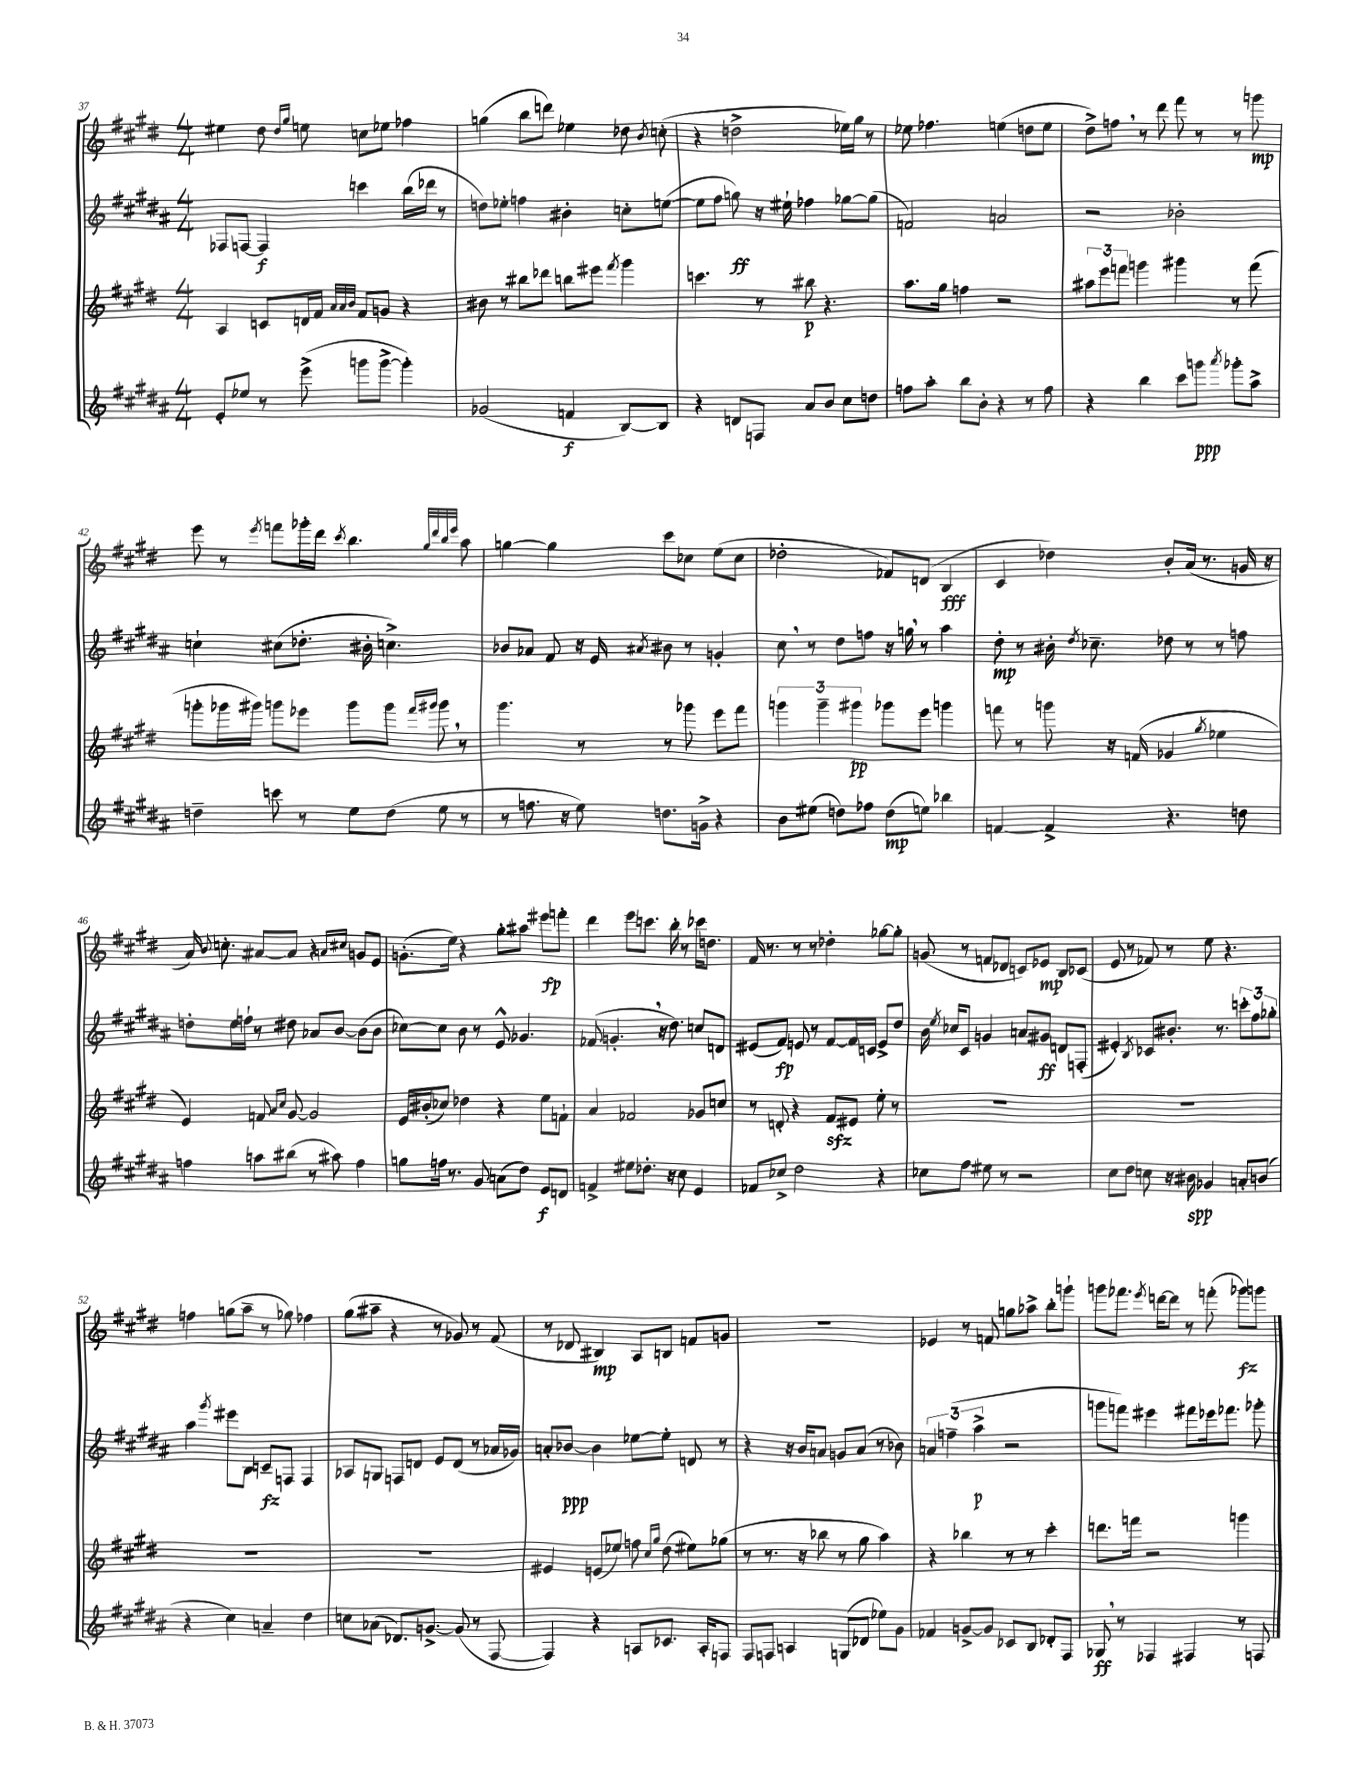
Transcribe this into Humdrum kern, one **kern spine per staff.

**kern	**kern	**kern	**kern
*staff4	*staff3	*staff2	*staff1
*clefG2	*clefG2	*clefG2	*clefG2
*k[f#c#g#d#a#]	*k[f#c#g#d#]	*k[f#c#g#d#a#]	*k[f#c#g#d#]
*M4/4	*M4/4	*M4/4	*M4/4
8e'	4A	8F-	4ee#
8ee-	.	[8F	.
8r	8c	4F]	8dd#
.	.	.	16qqdd#
.	.	.	16qqgg#
(8eee^	16d	.	8ee
.	16f#	.	.
.	32qqa	.	.
.	32qqa	.	.
.	32qqb	.	.
8ggg	8f#	4ccc	8cc
[8ggg^	8g	.	8ee-
4ggg'])	4r	(16bb	4ff-
.	.	16ddd-	.
.	.	8r	.
=	=	=	=
(2g-	8b#	8dd)	(4gg
.	8r	8ee-'	.
.	8bb#	4ff	8bb
.	8ddd-	.	8ddd)
4f	8bb	4b#'	4ee-
.	8eee#	.	.
.	8qfff#	.	.
[8B)	4ggg#	8cc'	8dd-
.	.	.	8qb
8B]	.	([8ee	(8cc'
=	=	=	=
4r	4.ccc	8ee]	4r
.	.	8ff#	.
8d	.	8gg)	2dd^
8F	8r	16r	.
.	.	16ee#`	.
8a#	8bb#	4ff-	.
8b	4.r	.	.
8cc#	.	[8gg-	16ee-)
.	.	.	16gg#
8dd	.	(8gg-]	8r
=	=	=	=
8ff	8.aa	2f)	8ee-
8aa#'	.	.	4.ff-
.	16gg#	.	.
8bb	4ff	.	.
8b'	.	.	.
4r	2r	2a	(4ee
8r	.	.	8dd
8ff	.	.	8ee
=	=	=	=
4r	12aa#	2r	8dd#^)
.	12eee	.	.
.	.	.	8ff
.	12fff	.	.
4bb	4ggg	.	8r
.	.	.	8ddd#
8ccc#	4ggg#	2b-'	8fff#
8ggg	.	.	8r
8qaaa#	.	.	.
8ggg-'	8r	.	8r
8aa#^	(8fff	.	8ggg
=	=	=	=
4dd~	8ggg'	4cc`	8eee
.	16ggg-	.	8r
.	16ggg#)	.	.
.	.	.	8qeee
8ccc	8ggg	(8cc#	8fff
8r	8eee-	8.dd-'	16ggg-'
.	.	.	16ddd#
.	.	.	8qccc#
8ee	8ggg	.	4.bb
.	.	16b#'	.
(8dd	8ggg	4.cc^)	.
.	16qqfff#	.	.
.	16qqggg#	.	.
8ee	8ggg#	.	.
.	.	.	32qqgg#
.	.	.	32qqddd#
.	.	.	32qqbb
.	.	.	32qqeee
8r	8r	.	8aa
=	=	=	=
8r	4.ggg#	8b-	[4gg
8.ff	.	8a-	.
.	.	8f#	4gg]
16r	.	.	.
8ee)	8r	16r	.
.	.	16e	.
.	.	8qa#	.
8.dd	8r	8b#	8ccc#
.	8ggg-	8r	8cc-
16g^	.	.	.
4r	8eee	4g'	(8ee
.	8fff#	.	8cc-
=	=	=	=
8b	6ggg	8cc#	2dd-'
(8ee#	.	8r	.
.	6ggg~	.	.
8dd)	.	8dd#	.
.	6ggg#	.	.
8ff-	.	8ff	.
(8dd	8ggg-	16r	8f-)
.	.	16gg	.
8ee)	8eee	8r	(8d
4bb-	4ggg	4aa#	4B
=	=	=	=
[4f	8fff	8dd#'	4c#
.	8r	8r	.
4f^]	8ggg	16b#'	4dd-)
.	.	8qdd#	.
.	.	8.cc-~	.
.	16r	.	.
.	(16f	.	.
4.r	4g-	8dd-	8b'
.	.	8r	(16a
.	.	.	8.r
.	8qgg#	.	.
.	4ee-	8r	.
8dd	.	8ff	16g
.	.	.	16r
=	=	=	=
4ff	4e)	8dd'	16a)
.	.	.	8qqb
.	.	.	8.cc'
.	.	16ee	.
.	.	16ff`	.
8aa	8f	8r	[8a#
.	16qqa	.	.
.	16qqcc#	.	.
(8bb#	[8g#	8dd#	8a#]
8r	2g#]	8a-	4r
8aa#)	.	[8b	.
.	.	.	16qqa
.	.	.	16qqcc#
4ff	.	(8b]	8g
.	.	8b	8e
=	=	=	=
8gg	16e	[8cc-)	(8.g'
.	(16b#'	.	.
16ff	8cc-)	8cc-]	.
8.r	.	.	16ee)
.	4dd-	8b	4r
8g#	.	8r	.
(8a	4r	8e^^	8gg#'
8dd#)	.	4.g-	8aa#
8e	8ee	.	8eee#
8d	8f`	.	8fff'
=	=	=	=
4f^	4a	(8f-	4ddd#
.	.	4.g'	.
8ee#	2f-	.	8eee
8.dd-'	.	.	8.ccc
.	.	16r	.
16r	.	8.dd#)	16bb'
8cc#	.	.	8r
4e	8g-	8cc	16ccc-
.	.	.	8.dd
.	8cc	8d	.
=	=	=	=
8f-	8r	(8e#	16f#
.	.	.	8.r
8cc-^	8d'	8f#)	.
2dd#	4r	8e	8r
.	.	8r	8r
.	8f#	[8f#	4dd-'
.	8e#	16f#]	.
.	.	16c	.
4r	8ee'	8e^	[8gg-
.	8r	8dd#	8gg-']
=	=	=	=
8cc-	1r	16b	(8g
.	.	8qee	.
.	.	16cc-	.
8ff#	.	8c#	8r
8ee#	.	4g	8f
8r	.	.	8d-
2r	.	8a	8c)
.	.	8g#	8e-
.	.	8d	8B
.	.	(8F'	(8c-
=	=	=	=
8cc#	1r	4e#')	8e
8dd#	.	.	8r
.	.	8qB	.
8cc	.	8c-	8f-)
16r	.	8.b#'	8r
16b#	.	.	.
4g-	.	.	8ee
.	.	8.r	.
.	.	.	4.r
8a'	.	12ccc'	.
.	.	12ff#	.
(8b	.	.	.
.	.	12gg-'	.
=	=	=	=
4r	1r	4aa#	4ff
.	.	8qggg#	.
4cc#)	.	8eee#	(8gg
.	.	8B	8aa~
4a~	.	8c~	8r
.	.	8F	8gg-)
4dd#	.	4F	4ff-
=	=	=	=
8cc	1r	8A-	(8gg#
(8a-	.	8G	8aa#~
8.d-)	.	8F	4r
.	.	8d	.
[8.g^	.	.	.
.	.	8e	8r
(8g]	.	(8d	8g-)
8r	.	8r	8r
[8F#	.	16a-	(8f#
.	.	16g-)	.
=	=	=	=
4F#])	4e#	8a'	8r
.	.	[8b-	8d-
4r	(8e	4b-]	4B#)
.	8ee-)	.	.
8A	8ff	[8ee-	8A
.	16qqcc#	.	.
.	16qqgg#	.	.
8.c-	(8dd#	8ee-']	8B
.	8ee#)	8d	8f
16A'	.	.	.
8F	(8gg-	8r	8g
=	=	=	=
8F#	8r	4r	1r
8F	8.r	.	.
4A	.	16r	.
.	16r	16b	.
.	8bb-	8a	.
(8G	8r	8g	.
8d-	8gg#	(8a	.
8ee-)	4aa)	8r	.
8g#	.	8b-)	.
=	=	=	=
4f-	4r	6a	4e-
.	.	(6ff~	.
[8g^	4bb-	.	8r
.	.	6aa#^	.
8g]	.	.	8f
8c-	8r	2r	8gg
8B	8r	.	8aa-^
8d-'	4ccc#'	.	8bb'
8F#	.	.	8ggg`
=	=	=	=
8G-	8.ddd	8ggg	8ggg
8r	.	8fff)	8.fff-
.	16fff	.	.
4F-	2r	4eee#	.
.	.	.	8qeee
.	.	.	[16ddd
.	.	.	8ddd]
4F#	.	8fff#	8r
.	.	16eee-	(8fff'
.	.	8.fff-	.
8r	4ggg	.	8ggg-)
8F	.	8ggg-'	8ggg
==	==	==	==
*-	*-	*-	*-
